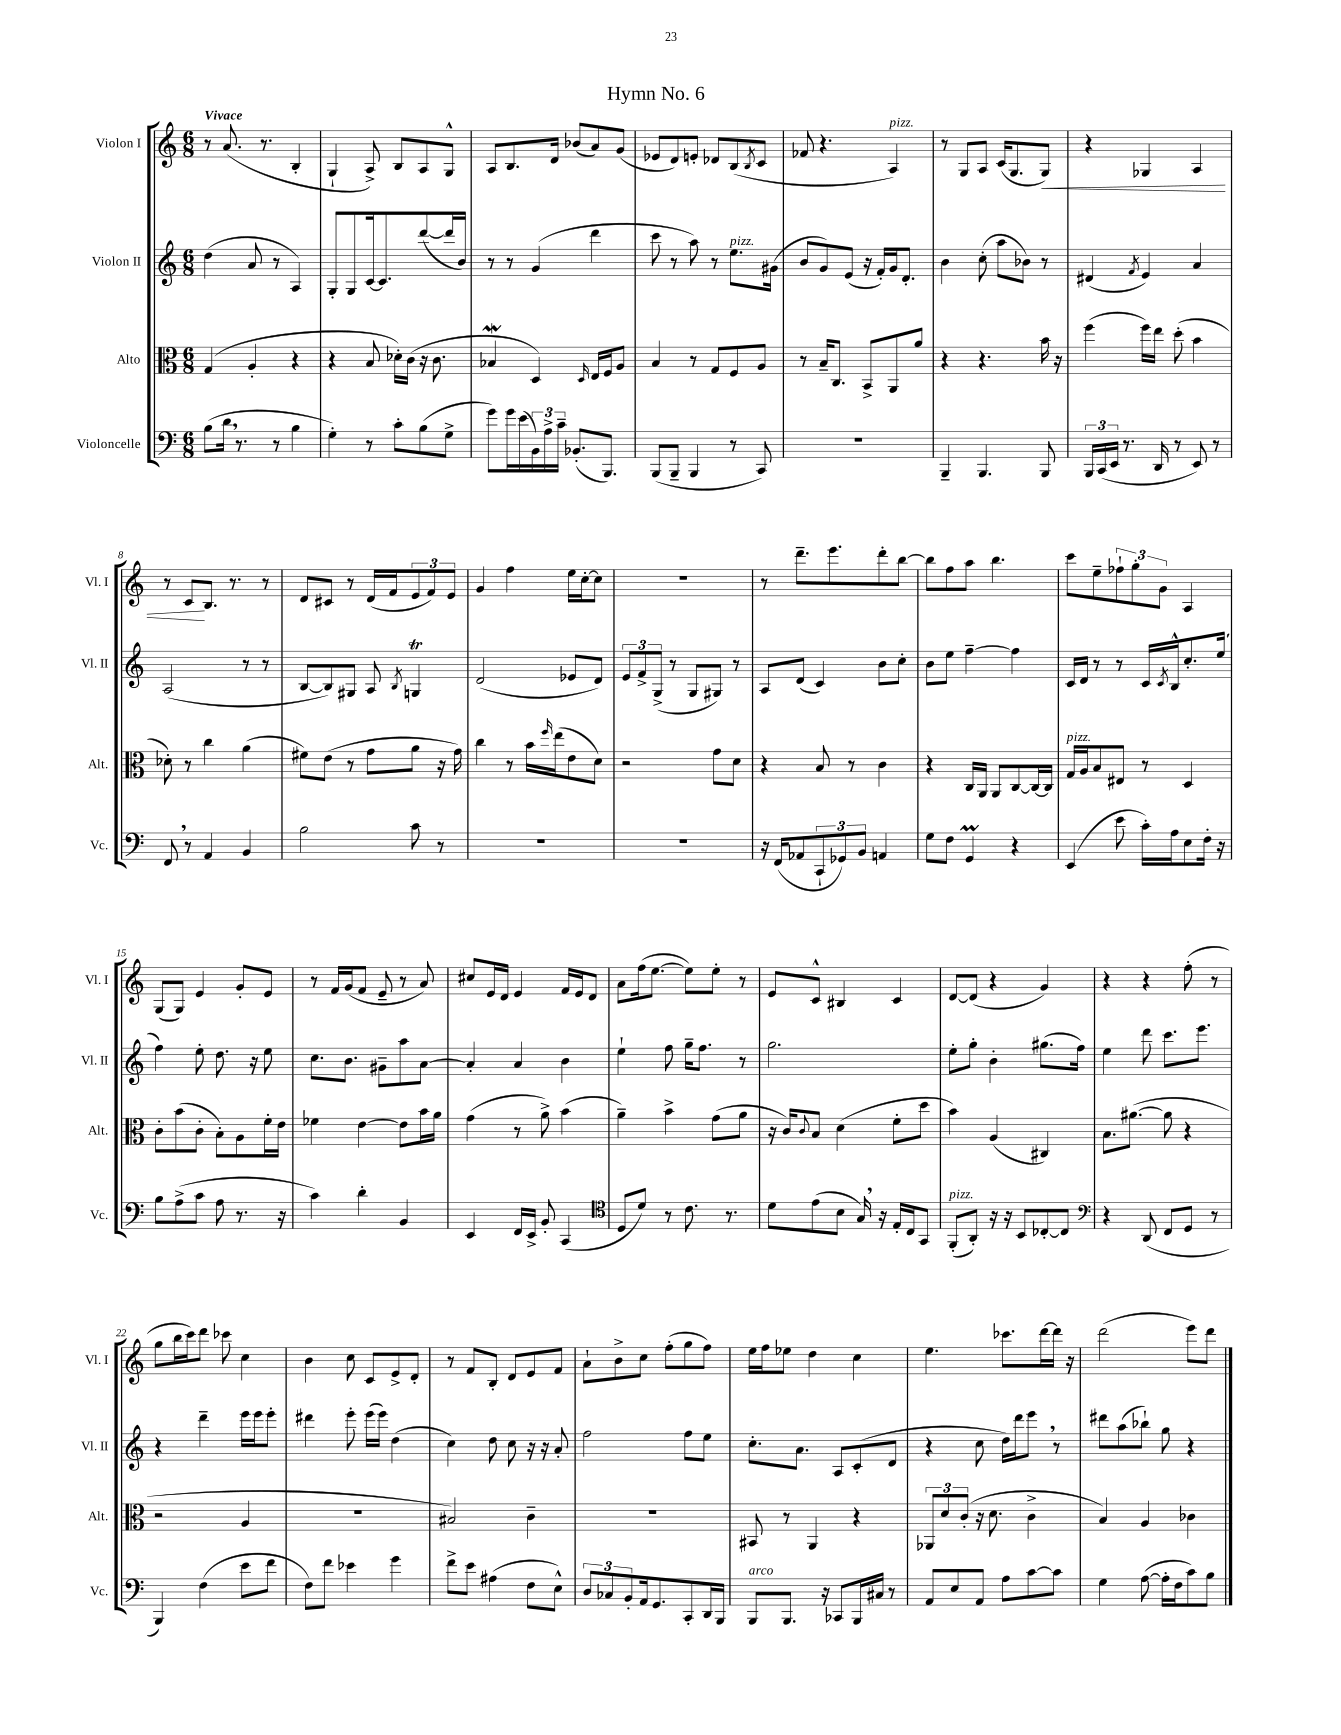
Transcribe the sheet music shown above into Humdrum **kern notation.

**kern	**kern	**kern	**kern	**dynam
*part4	*part3	*part2	*part1	*part1
*staff4	*staff3	*staff2	*staff1	*staff1
*I"Violoncelle	*I"Alto	*I"Violon II	*I"Violon I	*
*I'Vc.	*I'Alt.	*I'Vl. II	*I'Vl. I	*
*clefF4	*clefC3	*clefG2	*clefG2	*
*k[]	*k[]	*k[]	*k[]	*
*M6/8	*M6/8	*M6/8	*M6/8	*
=1	=1	=1	=1	=1
!	!	!	!LO:TX:a:B:t=Vivace	!
(8B\L	(4G/	(4dd\	8r	.
16d,\Jk	.	.	(8.a/	.
8.r	.	.	.	.
.	4A'/	8a/	.	.
.	.	.	8.r	.
8r	.	8r	.	.
4B\	4r	4A/)	4B'/	.
=2	=2	=2	=2	=2
4G'\)	4r	8G'/L	4G`/	.
.	.	8G/	.	.
8r	8B/	[16c/k	8A^/)	.
.	.	8.c/]	.	.
8c'\L	16d-X'\LL)	.	8B/L	.
.	(16c\JJ	.	.	.
(8B\	16r	([8ddd/	8A/	.
.	8.c\	.	.	.
8G^\J	.	16ddd/L]	8G^^/J	.
.	.	16b/JJ)	.	.
=3	=3	=3	=3	=3
8g\L)	4B-Xw/	8r	8A/L	.
16g\L	.	8r	8.B/	.
(16e\	.	.	.	.
24BB\)	4D/)	(4g/	.	.
24A^\	.	.	.	.
.	.	.	16d/Jk	.
24c~\JJ	.	.	.	.
(8.BB-X'/L	.	.	(8b-X/L	.
.	16qqD/	.	.	.
.	16E/LL	4ddd\	8a/)	.
8.BBB/J)	16F/J	.	.	.
.	8A/J	.	(8g/J	.
=4	=4	=4	=4	=4
(8BBB/L	4B/	8ccc\	8e-X/L	.
8BBB~/J	.	8r	8d/)	.
4BBB/	8r	8aa\)	8en'/J	.
.	8G/L	8r	8d-X/L	.
!	!	!LO:TX:a:i:t=pizz.	!	!
8r	8F/	8.ee\L	(8B/	.
.	.	.	8qB/	.
8CC/)	8A/J	.	8c/J	.
.	.	(16g#X\Jk	.	.
=5	=5	=5	=5	=5
2.r	8r	8b/L	8f-X/	.
.	16B~/KL	8g/)	4.r	.
.	8.C/J	.	.	.
.	.	(8e/J	.	.
.	8BB^/L	16r	.	.
.	.	16f'/LL)	.	.
!	!	!	!LO:TX:a:i:t=pizz.	!
.	8AA/	16g/J	4A/)	.
.	.	8.d'/J	.	.
.	8a/J	.	.	.
=6	=6	=6	=6	=6
4BBB~/	4r	4b\	8r	.
.	.	.	8G/L	.
4.BBB/	4.r	(8cc'\	8A/J	.
.	.	8aa\L	(16c/KL	.
.	.	.	8.G/	.
.	.	8b-X\J)	.	.
!	!	!	!	!LO:HP:b
8BBB/	16b\	8r	8G/J)	<
.	16r	.	.	.
=7	=7	=7	=7	=7
24BBB/LL	(4ff\	(4d#X/	4r	.
(24CC/	.	.	.	.
24EE/JJ	.	.	.	.
8.r	.	.	.	.
.	.	8qf/	.	.
.	16ff\LL)	4e/)	4G-X/	.
16DD/	16ee\JJ	.	.	.
8r	(8dd'\	.	.	.
8EE/)	4b\	4a/	4A/	.
8r	.	.	.	.
!!LO:LB:g=z
=8	=8	=8	=8	=8
8FF,/	8d-X'\)	(2A/	8r	.
8r	8r	.	8c/L	.
4AA/	4cc\	.	8.B/J	[
.	.	.	8.r	.
4BB/	(4a\	8r	.	.
.	.	8r	8r	.
=9	=9	=9	=9	=9
2B\	8f#X\L)	[8B/L	8d/L	.
.	(8e\J	8B/])	8c#X/J	.
.	8r	8G#X/J	8r	.
.	8g\L	8A/	(16d/LL	.
.	.	.	16f/J	.
.	.	8qB/	.	.
8c\	8a\J	4GnT/	12e/	.
.	.	.	12f/)	.
8r	16r	.	.	.
.	.	.	12e/J	.
.	16g\)	.	.	.
=10	=10	=10	=10	=10
2.r	4cc\	(2d/	4g/	.
.	8r	.	4ff\	.
.	16b\LL	.	.	.
.	16qqff/	.	.	.
.	(16ee\J	.	.	.
.	8e\	8e-X/L	16ee\LL	.
.	.	.	[16cc'\J	.
.	8d\J)	8d/J)	8cc\J]	.
=11	=11	=11	=11	=11
2.r	2r	12e/L	2.r	.
.	.	12f^/	.	.
.	.	(12G^/J	.	.
.	.	8r	.	.
.	.	8G/L	.	.
.	8g\L	8G#X/J)	.	.
.	8d\J	8r	.	.
=12	=12	=12	=12	=12
16r	4r	8A/L	8r	.
(16FF/KL	.	.	.	.
8AA-X/	.	(8d/J	8.ddd~\L	.
12CC`/	8B/	4c/)	.	.
.	.	.	8.eee\	.
12GG-X/)	.	.	.	.
.	8r	.	.	.
12BB/J	.	.	.	.
4AAn/	4c\	8b\L	8ddd'\	.
.	.	8cc'\J	[8bb\J	.
=13	=13	=13	=13	=13
8G\L	4r	8b\L	8bb\L]	.
8F\J	.	8ee\J	8ff\	.
4GGM/	16C/LL	[4ff~\	8aa\J	.
.	16AA/JJ	.	.	.
.	8AA/L	.	4.bb\	.
4r	[8C/	4ff\]	.	.
.	16C/L_	.	.	.
.	16C/JJ]	.	.	.
=14	=14	=14	=14	=14
!	!LO:TX:a:i:t=pizz.	!	!	!
(4EE/	16G/LL	16c/LL	8ccc\L	.
.	16A/J	16d/JJ	.	.
.	8B/	8r	8ee~\	.
8e\	8E#X/J	8r	12ff-X`\	.
.	.	.	12gg'\	.
16c'\LL)	8r	16c/LL	.	.
.	.	.	12g\J	.
.	.	8qc/	.	.
16A\J	.	16B^^/J	.	.
8E\	4D/	8.cc'/	4A/	.
16F'\Jk	.	.	.	.
16r	.	(16ee/Jk	.	.
!!LO:LB:g=z
=15	=15	=15	=15	=15
8B\L	8c'\L	4ff\)	(8G/L	.
(8A^\	(8b\	.	8G/J)	.
8c\J	8c'\J	8ee'\	4e/	.
8A\	8B'\L)	8.dd\	.	.
8.r	8A\	.	8g'/L	.
.	.	16r	.	.
.	16f'\L	8ee\	8e/J	.
16r	16e\JJ	.	.	.
=16	=16	=16	=16	=16
4c\)	4f-X\	8.cc\L	8r	.
.	.	.	16f/LL	.
.	.	8.b\J	(16g/J	.
4d'\	[4e\	.	8f/J	.
.	.	8g#X~\L	8e~/	.
4BB/	8e\L]	8aa\	8r	.
.	16b\L	[8a\J	8a/)	.
.	16a\JJ	.	.	.
=17	=17	=17	=17	=17
4EE/	(4g\	4a'/]	8cc#X/L	.
.	.	.	16e/L	.
.	.	.	16d/JJ	.
16FF/LL	8r	4a/	4e/	.
16EE^/JJ	.	.	.	.
8BB'/	8a^\)	.	.	.
(4CC/	(4b\	4b\	16f/LL	.
.	.	.	16e/J	.
.	.	.	8d/J	.
=18	=18	=18	=18	=18
*clefC4	*	*	*	*
8D/L	4a~\)	4ee`\	8a\L	.
8d/J)	.	.	(16ff\k	.
.	.	.	[8.ee\J	.
8r	4b^\	8ff\	.	.
8.c\	.	16gg~\KL	8ee\L])	.
.	.	8.ff\J	.	.
.	(8g\L	.	8ee'\J	.
8.r	.	.	.	.
.	8a\J	8r	8r	.
=19	=19	=19	=19	=19
8d\L	16r	2.gg\	8e/L	.
.	16c/KL)	.	.	.
.	8qqc/	.	.	.
(8e\	8B/J	.	8c^^/J	.
8B\J	(4d\	.	4B#X/	.
16G,/)	.	.	.	.
16r	.	.	.	.
16E'/LL	8f'\L	.	4c/	.
16C/J	.	.	.	.
8GG/J	8dd\J	.	.	.
=20	=20	=20	=20	=20
!LO:TX:a:i:t=pizz.	!	!	!	!
(8FF'/L	4b\)	8ee'\L	[8d/L	.
8AA'/J)	.	8gg'\J	(8d/J]	.
16r	(4A/	4b'\	4r	.
16r	.	.	.	.
8BB/L	.	.	.	.
[8C-X'/	4C#X/)	(8.gg#X\L	4g/)	.
8C-/J]	.	.	.	.
.	.	16ff\Jk)	.	.
=21	=21	=21	=21	=21
*clefF4	*	*	*	*
4r	8.B\L	4ee\	4r	.
.	([8.a#X\J	.	.	.
(8DD/	.	8ddd\	4r	.
8FF/L	8a#\]	8.ccc\L	.	.
8GG/J	4r	.	(8ff'\	.
.	.	8.eee\J	.	.
8r	.	.	8r	.
!!LO:LB:g=z
=22	=22	=22	=22	=22
4BBB/)	2r	4r	8gg\L	.
.	.	.	16bb\L	.
.	.	.	16ccc\J)	.
(4F\	.	4ddd~\	8ddd\J	.
.	.	.	8ccc-X\	.
8e\L	4A/	16eee\LL	4cc\	.
.	.	16eee\J	.	.
8f\J	.	8eee'\J	.	.
=23	=23	=23	=23	=23
8F\L)	2.r	4ddd#X\	4b\	.
8f\J	.	.	.	.
4e-X\	.	8eee'\	8cc\	.
.	.	(16eee\LL	8c/L	.
.	.	16eee\JJ)	.	.
4g\	.	(4dd\	8e^/	.
.	.	.	8d'/J	.
=24	=24	=24	=24	=24
8f^\L	2B#X/)	4cc\)	8r	.
8e\J	.	.	8f/L	.
(4A#X\	.	8dd\	8B'/J	.
.	.	8cc\	8d/L	.
8F\L	4c~\	16r	8e/	.
.	.	16r	.	.
8E^^\J)	.	8a'/	8f/J	.
=25	=25	=25	=25	=25
12D/L	2.r	2ff\	8a`\L	.
12C-X/	.	.	.	.
.	.	.	8b^\	.
12BB'/	.	.	.	.
16AA/k	.	.	8cc\J	.
8.GG/	.	.	.	.
.	.	.	(8ff'\L	.
8CC'/	.	8ff\L	8gg\	.
16DD/L	.	8ee\J	8ff\J)	.
16BBB/JJ	.	.	.	.
=26	=26	=26	=26	=26
!LO:TX:a:i:t=arco	!	!	!	!
8BBB/L	8BB#X/	8.cc'\L	16ee\LL	.
.	.	.	16ff\J	.
8.BBB/J	8r	.	8ee-X\J	.
.	.	8.a\J	.	.
.	4AA/	.	4dd\	.
16r	.	.	.	.
8CC-X/L	.	8A/L	.	.
16BBB/L	4r	(8c'/	4cc\	.
16C#X/JJ	.	.	.	.
8r	.	8d/J	.	.
=27	=27	=27	=27	=27
8AA/L	12AA-X/L	4r	4.ee\	.
.	12d/	.	.	.
8E/	.	.	.	.
.	(12c'/J	.	.	.
8AA/J	16r	8cc\	.	.
.	8.d\	.	.	.
8A\L	.	16dd\LL)	8.ccc-X\L	.
.	.	16ddd\J	.	.
[8c\	4c^\	8eee,\J	.	.
.	.	.	[16ddd\L	.
8c\J]	.	8r	16ddd\JJ]	.
.	.	.	16r	.
=28	=28	=28	=28	=28
4G\	4B/)	8ddd#X\L	(2ddd\	.
.	.	(8aa\	.	.
([8A\	4A/	8bb-X`\J)	.	.
16A'\LL]	.	8gg\	.	.
16F\J	.	.	.	.
8c\)	4c-X\	4r	8eee\L)	.
8B\J	.	.	8ddd\J	.
==	==	==	==	==
*-	*-	*-	*-	*-
